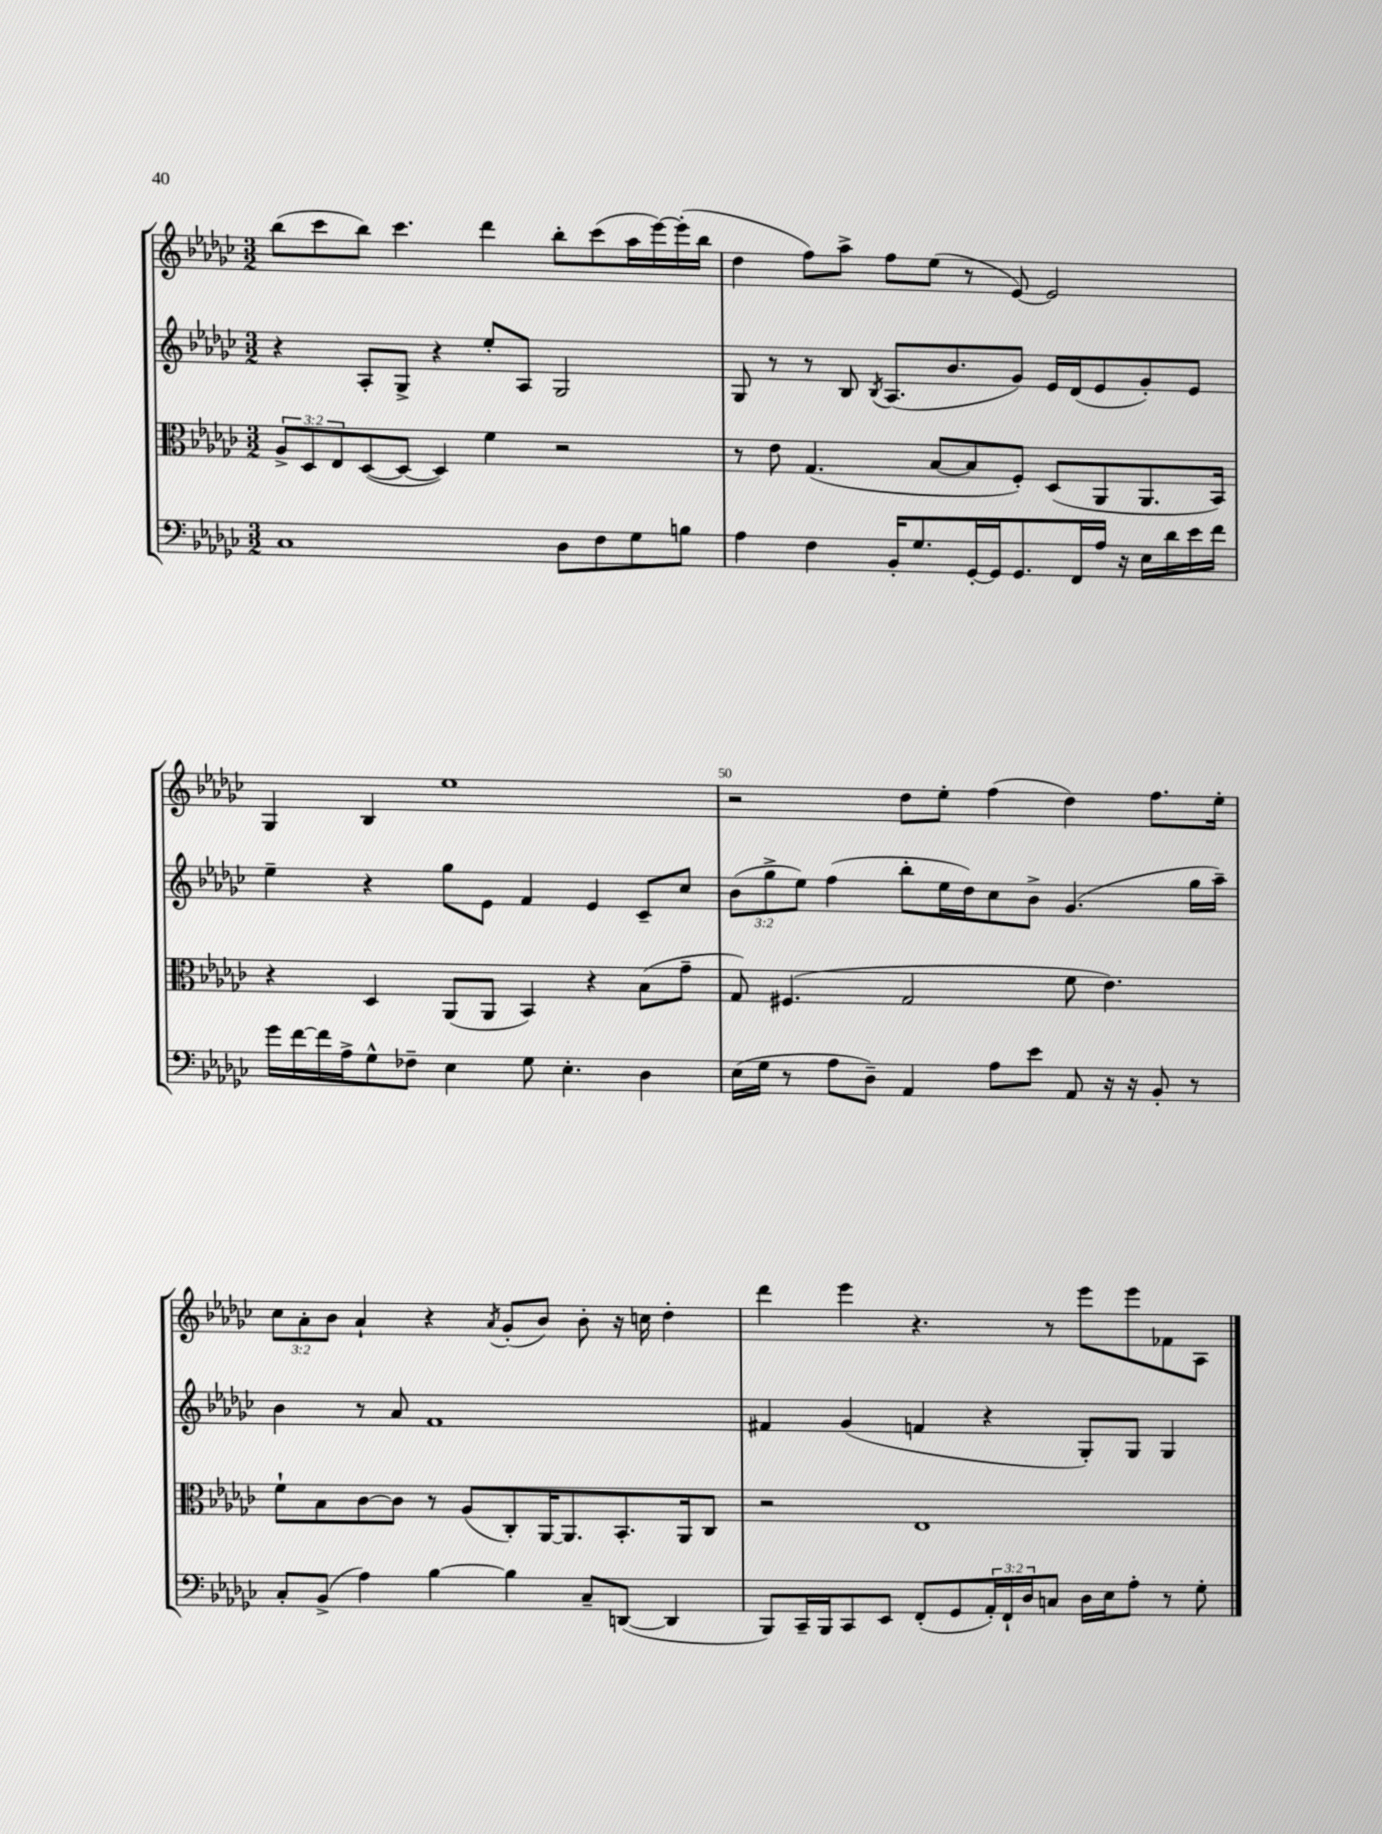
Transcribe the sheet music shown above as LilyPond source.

<<
\new StaffGroup <<
\new Staff = "s0" {
    \clef treble \key ges \major \numericTimeSignature \time 3/2 \override Staff.TupletNumber.text = #tuplet-number::calc-fraction-text
    bes''8( ces'''8 bes''8) ces'''4. des'''4 bes''8-. ces'''8( aes''16 ees'''16~) ees'''16-.( bes''16 |
    des''4 f''8) aes''8-> f''8 ees''8( r8 ees'8~) ees'2 |
    ges4 bes4 ees''1 |
    r2 des''8 ees''8-. f''4( des''4) f''8. ees''16-. |
    \tuplet 3/2 { ces''8 aes'8-. bes'8 } aes'4-! r4 \acciaccatura { aes'8 } ges'8-.( bes'8) bes'8-. r16 c''16 des''4-. |
    des'''4 ees'''4 r4. r8 ees'''8 ees'''8 fes'8 aes8 \bar "|." |
}
\new Staff = "s1" {
    \clef treble \key ges \major \numericTimeSignature \time 3/2 \override Staff.TupletNumber.text = #tuplet-number::calc-fraction-text
    r4 aes8-. ges8-> r4 ees''8-. aes8 ges2 |
    ges8 r8 r8 bes8 \acciaccatura { bes8 } aes8.( bes'8. ges'8) ees'16 des'16( ees'8 ges'8-.) ees'8 |
    ees''4-- r4 ges''8 ees'8 f'4 ees'4 ces'8-- ces''8 |
    \tuplet 3/2 { bes'8( ges''8-> ees''8) } f''4( bes''8-. ees''16 des''16) ces''8 bes'8-> ges'4.( ges''16 aes''16--) |
    bes'4 r8 aes'8 f'1 |
    fis'4 ges'4( f'4 r4 ges8-.) ges8 ges4 \bar "|." |
}
\new Staff = "s2" {
    \clef alto \key ges \major \numericTimeSignature \time 3/2 \override Staff.TupletNumber.text = #tuplet-number::calc-fraction-text
    \tuplet 3/2 { aes8-> des8 ees8 } des8~( des8~ des4) f'4 r2 |
    r8 ees'8 ges4.( bes8~ bes8 f8-.) des8( aes,8 aes,8. bes,16) |
    r4 des4 aes,8( aes,8 bes,4) r4 bes8( ges'8-- |
    ges8) fis4.( ges2 f'8 ees'4.) |
    f'8-! bes8 ces'8~ ces'8 r8 aes8( ces8-.) aes,16~ aes,8. bes,8.-. aes,16 ces8 |
    r2 ees1 \bar "|." |
}
\new Staff = "s3" {
    \clef bass \key ges \major \numericTimeSignature \time 3/2 \override Staff.TupletNumber.text = #tuplet-number::calc-fraction-text
    ces1 des8 f8 ges8 b8 |
    aes4 f4 bes,16-. ges8. ges,16~-. ges,16 ges,8. f,16 aes16 r16 ees16 des'16 ees'16 f'16 |
    ges'16 f'16~ f'16 aes16-> ges8-^ fes8-- ees4 ges8 ees4.-. des4 |
    ees16( ges16 r8 aes8 des8--) aes,4 aes8 ees'8 aes,8 r16 r16 bes,8-. r8 |
    ces8-. bes,8->( aes4) bes4~ bes4 ces8-- d,8~( d,4 |
    bes,,8) ces,16-- bes,,16 ces,8 ees,8 f,8-.( ges,8 \tuplet 3/2 { aes,16-.) f,16-! des16 } c8 des16 ees16 aes8-. r8 ges8-. \bar "|." |
}
>>
>>
\layout { \context { \Score currentBarNumber = #47 \override BarNumber.break-visibility = ##(#f #t #t) barNumberVisibility = #(every-nth-bar-number-visible 5) } }
